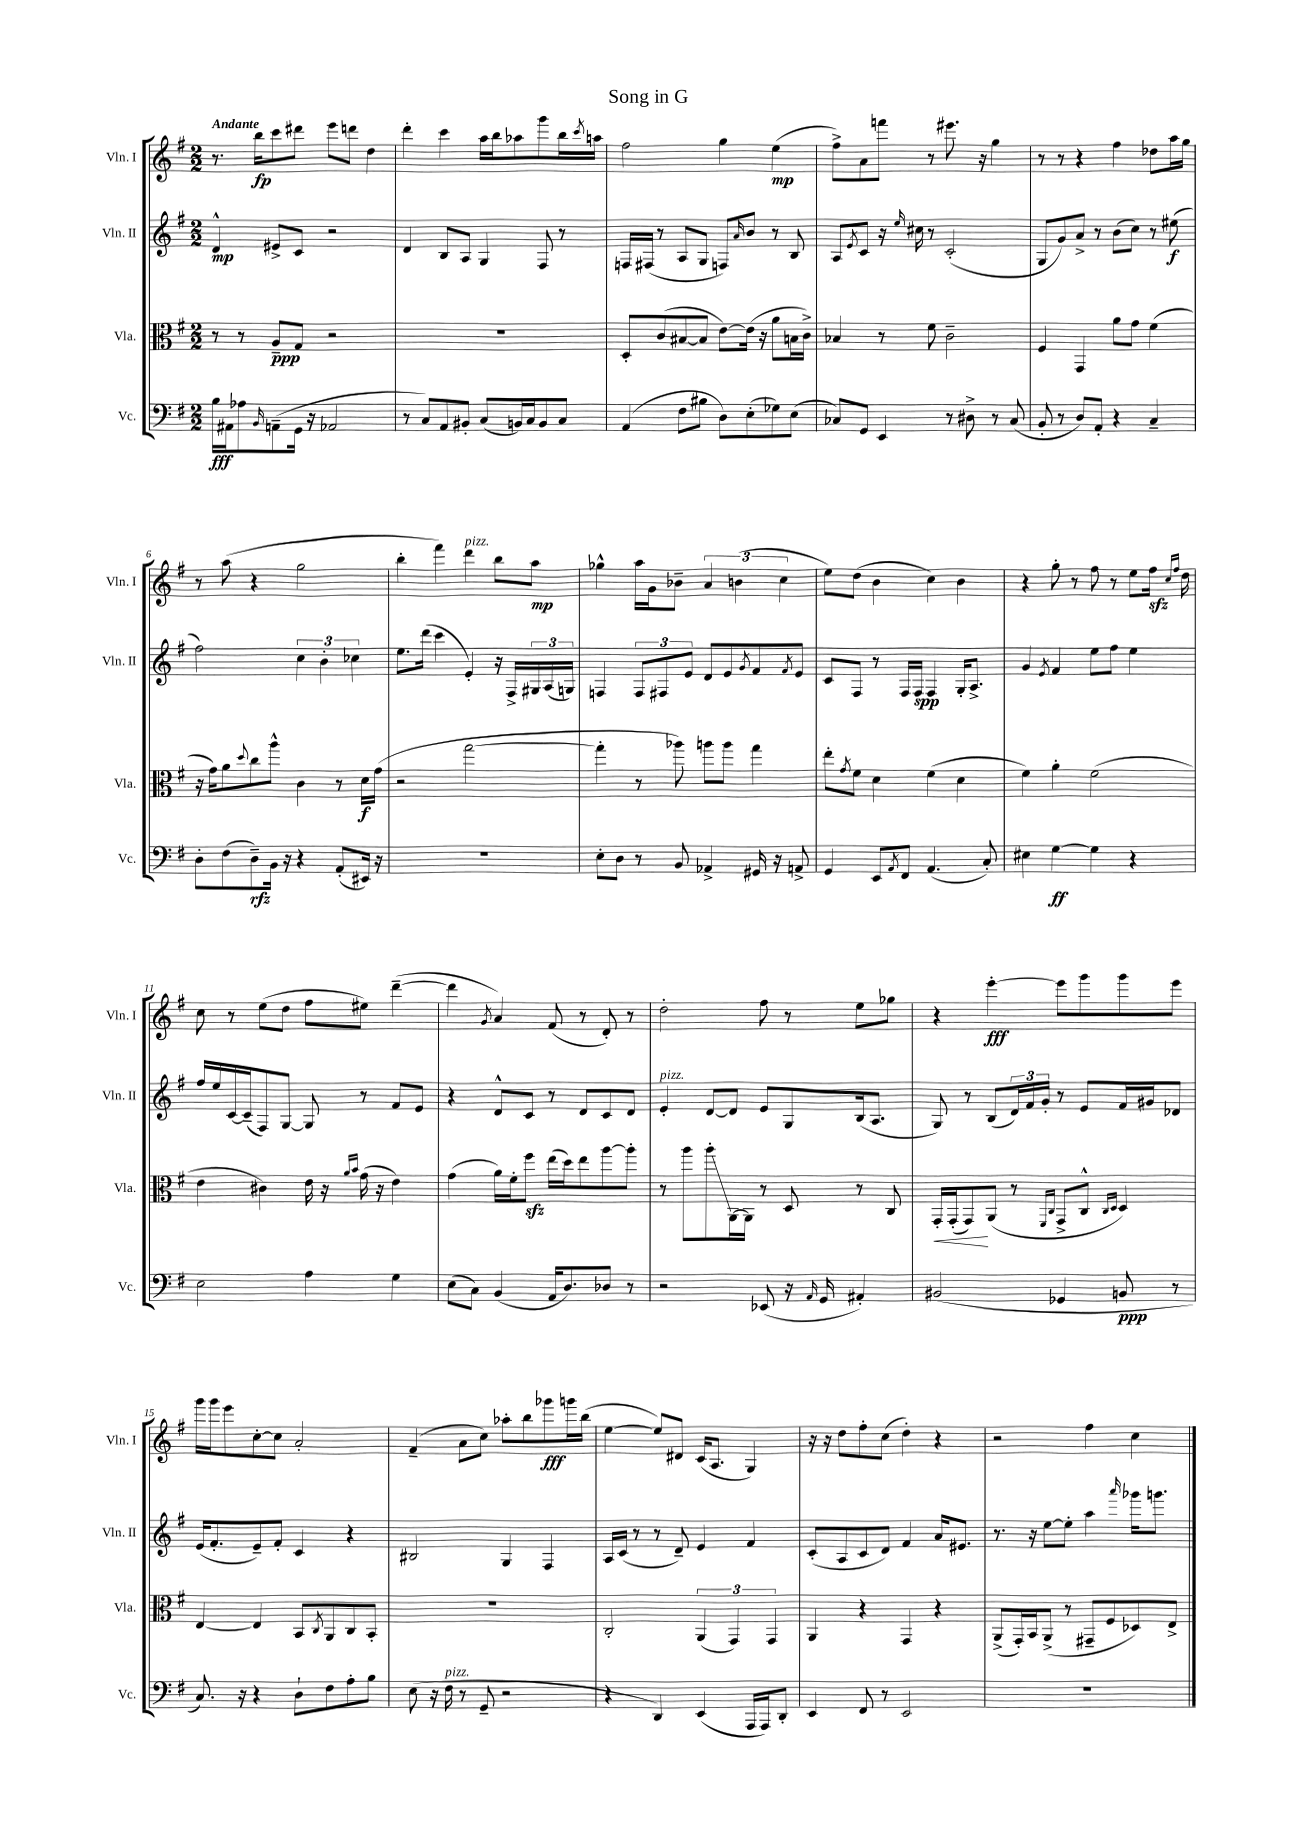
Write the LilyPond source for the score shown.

\header { title = "Song in G" }
<<
\new StaffGroup <<
\new Staff = "s0" \with { instrumentName = "Vln. I" shortInstrumentName = "Vln. I" } {
    \clef treble \key g \major \numericTimeSignature \time 2/2 \tempo "Andante"
    r8. b''16\fp c'''8 dis'''8 e'''8 d'''8 d''4 |
    d'''4-. c'''4 a''16 b''16 aes''8 g'''8 b''16 \acciaccatura { c'''8 } a''16 |
    fis''2 g''4 e''4\mp( |
    fis''8->) a'8 f'''8 r8 eis'''8. r16 g''4 |
    r8 r8 r4 fis''4 des''8 a''16 g''16 |
    r8 a''8( r4 g''2 |
    b''4-. fis'''4) d'''4^\markup { \italic "pizz." } b''8 a''8\mp |
    ges''4-^ a''16 g'16 bes'8-- \tuplet 3/2 { a'4 b'4( c''4 } |
    e''8) d''8( b'4 c''4) b'4 |
    r4 g''8-. r8 fis''8 r8 e''8 fis''16\sfz \grace { c''16 fis''16 } d''16 |
    c''8 r8 e''8( d''8 fis''8 eis''8) d'''4~--( |
    d'''4 \acciaccatura { g'8 } a'4) fis'8( r8 d'8-.) r8 |
    d''2-. fis''8 r8 e''8 ges''8 |
    r4 e'''4~-.\fff e'''8 g'''8 g'''8 e'''8 |
    g'''16 g'''16 e'''8 c''8~-. c''8 a'2-. |
    fis'4--( a'8 c''8) aes''8-. b''8 ges'''8\fff g'''16 b''16( |
    e''4~ e''8) dis'8 c'16( a8. g4) |
    r16 r16 d''8 fis''8-. c''8( d''4-.) r4 |
    r2 fis''4 c''4 \bar "|." |
}
\new Staff = "s1" \with { instrumentName = "Vln. II" shortInstrumentName = "Vln. II" } {
    \clef treble \key g \major \numericTimeSignature \time 2/2
    d'4-^\mp eis'8-> c'8 r2 |
    d'4 b8 a8 g4 fis8 r8 |
    f16 fis16( r8 a8 g8 f8) \grace { a'16 } b'8 r8 b8 |
    a8 \acciaccatura { e'8 } c'8 r16 \grace { e''16 } cis''16 r8 c'2-.( |
    g8 g'8) a'8-> r8 b'8( c''8) r8 eis''8\f( |
    fis''2) \tuplet 3/2 { c''4 b'4-. ces''4 } |
    e''8. d'''16( c'''4 e'4-.) r16 fis16-> \tuplet 3/2 { gis16 a16( g16) } |
    f4 \tuplet 3/2 { f8 fis8 e'8 } d'8 e'8 \acciaccatura { g'8 } fis'8 \acciaccatura { fis'8 } e'8 |
    c'8 fis8 r8 fis16 fis16\spp fis4 g16-. a8.-> |
    g'4 \acciaccatura { e'8 } fis'4 e''8 fis''8 e''4 |
    fis''16 e''16 c'16~ c'16--( fis8) g8~ g8 r8 fis'8 e'8 |
    r4 d'8-^ c'8 r8 d'8 c'8 d'8 |
    e'4-.^\markup { \italic "pizz." } d'8~ d'8 e'8 g8 b16( a8. |
    g8) r8 b8( \tuplet 3/2 { d'16) fis'16 g'16-. } r8 e'8 fis'16 gis'16 des'8 |
    e'16( fis'8.-. e'8--) fis'8-. c'4 r4 |
    bis2 g4 fis4 |
    a16 c'16( r8 r8 d'8--) e'4 fis'4 |
    c'8-.( a8 c'8 d'8) fis'4 a'16 eis'8. |
    r8. r16 e''8~ e''8-. a''4 \grace { a'''16 } ges'''16 g'''8. \bar "|." |
}
\new Staff = "s2" \with { instrumentName = "Vla." shortInstrumentName = "Vla." } {
    \clef alto \key g \major \numericTimeSignature \time 2/2
    r8 r8 a8--\ppp g8 r2 |
    R1 |
    d8-. c'8( bis8~ bis8 e'8~) e'16( r16 a'8 b16 c'16->) |
    bes4 r8 fis'8 c'2-- |
    fis4 g,4 a'8 g'8 fis'4( |
    r16 g'16) a'8 \appoggiatura { d''8 } c''8 a''8-^ c'4 r8 d'16\f g'16( |
    r2 g''2~ |
    g''4-. r8 aes''8) a''8 a''8 g''4 |
    e''8-. \acciaccatura { g'8 } fis'8 d'4 fis'4( d'4 |
    fis'4) a'4-. fis'2( |
    e'4 cis'4) e'16 r16 \grace { a'16 b'16 } g'16( r16 e'4) |
    g'4( a'16) fis'16-. fis''8\sfz e''16( d''16) e''8 a''8~ a''8-. |
    r8 a''8 a''8-.\glissando a,16~ a,16 r8 d8 r8 c8 |
    g,16-.\< g,16-.( g,8\!) a,8( r8 \grace { fis,16 c16 } g,8-> c8-^ \grace { c16 d16 } d4) |
    e4~ e4 b,8 \acciaccatura { c8 } a,8 c8 b,8-. |
    R1 |
    c2-. \tuplet 3/2 { a,4( g,4) g,4 } |
    a,4 r4 g,4 r4 |
    a,8->( g,16-.) b,16 a,8->( r8 gis,8-- fis8 des8) e8-> \bar "|." |
}
\new Staff = "s3" \with { instrumentName = "Vc." shortInstrumentName = "Vc." } {
    \clef bass \key g \major \numericTimeSignature \time 2/2
    b16\fff ais,16 aes8 \grace { b,16 } a,8--( g,16 r16 aes,2 |
    r8 c8) a,8 bis,8-. c8( b,16) c16 b,8 c8 |
    a,4( fis8 bis8 d8) e8-.( ges8) e8( |
    ces8) g,8 e,4 r8 dis8-> r8 ces8( |
    b,8-. r8 d8) a,8-. r4 c4-- |
    d8-. fis8( d8--\rfz) b,16 r16 r4 a,8-.( eis,16) r16 |
    R1 |
    e8-. d8 r8 b,8 aes,4-> gis,16 r16 a,8-> |
    g,4 e,8 \acciaccatura { a,8 } fis,8 a,4.( c8-.) |
    eis4 g4~\ff g4 r4 |
    e2 a4 g4 |
    e8( c8) b,4( a,16 d8.) des8 r8 |
    r2 ees,8( r16 \grace { a,16 } g,16 ais,4-.) |
    bis,2( ges,4 b,8\ppp r8 |
    c8.) r16 r4 d8-! fis8 a8-. b8 |
    e8( r16 fis16^\markup { \italic "pizz." } r8 g,8-- r2 |
    r4 d,4) e,4( a,,16 a,,16) d,8-. |
    e,4 fis,8 r8 e,2 |
    R1 \bar "|." |
}
>>
>>
